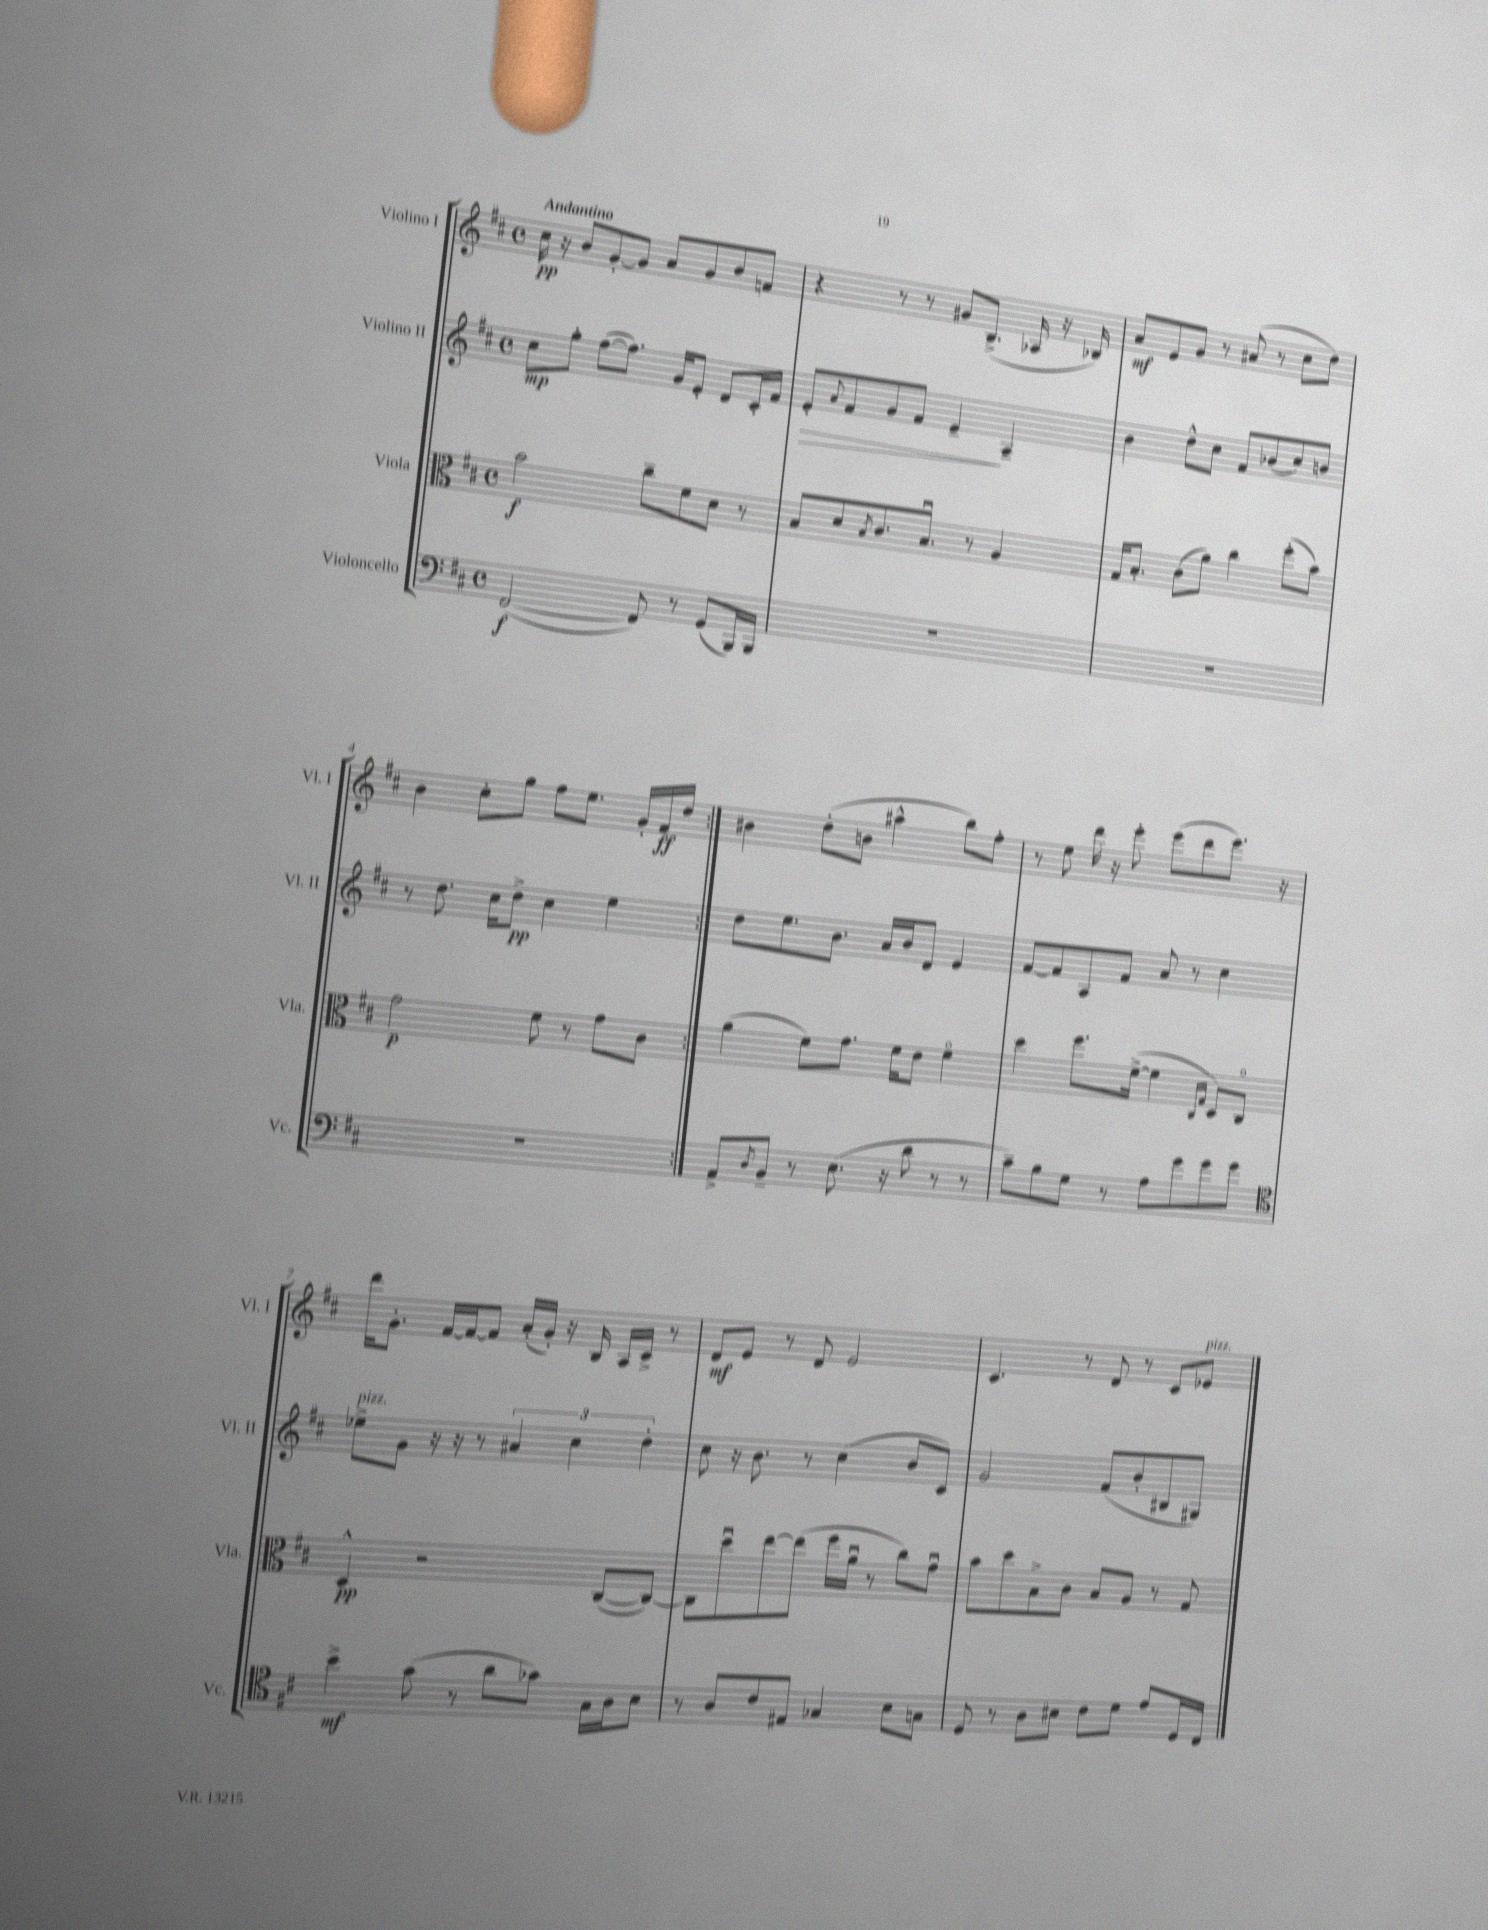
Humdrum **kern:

**kern	**dynam	**kern	**dynam	**kern	**dynam	**kern	**dynam
*part4	*part4	*part3	*part3	*part2	*part2	*part1	*part1
*staff4	*staff4	*staff3	*staff3	*staff2	*staff2	*staff1	*staff1
*I"Violoncello	*	*I"Viola	*	*I"Violino II	*	*I"Violino I	*
*I'Vc.	*	*I'Vla.	*	*I'Vl. II	*	*I'Vl. I	*
*clefF4	*	*clefC3	*	*clefG2	*	*clefG2	*
*k[f#c#]	*	*k[f#c#]	*	*k[f#c#]	*	*k[f#c#]	*
*M4/4	*	*M4/4	*	*M4/4	*	*M4/4	*
*met(c)	*	*met(c)	*	*met(c)	*	*met(c)	*
=1	=1	=1	=1	=1	=1	=1	=1
!	!	!	!	!	!	!LO:TX:a:B:t=Andantino	!
([2FF#/	f	2b\	f	8cc#\L	mp	16cc#\	pp
.	.	.	.	.	.	16r	.
.	.	.	.	8gg'\J	.	8b/L	.
.	.	.	.	([8ff#\L	.	[8g'/	.
.	.	.	.	8.ff#\J])	.	8g/J]	.
8FF#/])	.	8cc#~\L	.	.	.	8a/L	.
.	.	.	.	16g/KL	.	.	.
8r	.	8f#\	.	8e'/J	.	8g/	.
(8GG/L	.	8d\J	.	8d/L	.	8b/	.
16BBB/L)	.	8r	.	16c#'/L	.	8fn/J	.
16BBB/JJ	.	.	.	16f#/JJ	.	.	.
=2	=2	=2	=2	=2	=2	=2	=2
!	!	!	!	!	!LO:HP:b	!	!
1r	.	8B/L	.	8e'/L	>	4r	.
.	.	.	.	8qqa/	.	.	.
.	.	8d/	.	8f#/	.	.	.
.	.	8qB/	.	.	.	.	.
.	.	8.c#/	.	8g/	.	8r	.
.	.	.	.	8f#/J	.	8r	.
.	.	8.Bu/J	.	.	.	.	.
.	.	.	.	4e~/	.	8g#X/L	.
.	.	8r	.	.	.	(8.B^/J	.
.	.	4A/	.	4A~/	]	.	.
.	.	.	.	.	.	16A-X/	.
.	.	.	.	.	.	16r	.
.	.	.	.	.	.	16B-X/)	.
=3	=3	=3	=3	=3	=3	=3	=3
1r	.	16G/KL	.	4b\	.	8a/L	mf
.	.	8.B'/J	.	.	.	.	.
.	.	.	.	.	.	8e/	.
.	.	(8c#\L	.	8dd^^\L	.	8g/J	.
.	.	8a\J)	.	8cc#\J	.	8r	.
.	.	4cc#\	.	8f#/L	.	(8a#X/	.
.	.	.	.	(8b-X/	.	8r	.
.	.	(8ff#'\L	.	8cc#/)	.	8cc#\L	.
.	.	8b\J)	.	8bn/J	.	8dd\J)	.
!!LO:LB:g=z
=4	=4	=4	=4	=4	=4	=4	=4
1r	.	2g\	p	8r	.	4b\	.
.	.	.	.	8.dd\	.	.	.
.	.	.	.	.	.	8cc#'\L	.
.	.	.	.	16cc#\KL	.	.	.
.	.	.	.	8dd^\J	pp	8gg\J	.
.	.	8f#\	.	4cc#\	.	8ff#\L	.
.	.	8r	.	.	.	8.ee\J	.
.	.	8g\L	.	4ee\	.	.	.
.	.	.	.	.	.	16g'/LL	.
.	.	8c#\J	.	.	.	16f#/	ff
.	.	.	.	.	.	16dd/JJ	.
=5:|!	=5:|!	=5:|!	=5:|!	=5:|!	=5:|!	=5:|!	=5:|!
8AA^/L	.	(4a\	.	8dd\L	.	4b#X\	.
8qD/	.	.	.	.	.	.	.
8BB~/J	.	.	.	8.ee\	.	.	.
8r	.	8f#\L)	.	.	.	(8dd'\L	.
.	.	.	.	8.b\J	.	.	.
(8.E\	.	8.g\J	.	.	.	8bn\J	.
.	.	.	.	16a/LL	.	4aa#X^^\	.
16r	.	16f#\KL	.	16b/J	.	.	.
8d\	.	8e\J	.	8d/J	.	.	.
8r	.	4f#\	.	4e/	.	8bb\L)	.
8r	.	.	.	.	.	8ff#'\J	.
=6	=6	=6	=6	=6	=6	=6	=6
8c#~\L)	.	4dd\	.	[8f#/L	.	8r	.
8B\	.	.	.	8f#/]	.	8ee\	.
8G\J	.	8.ff#\L	.	8A/	.	16ddd\	.
.	.	.	.	.	.	16r	.
8r	.	.	.	8f#/J	.	8eee'\	.
.	.	([16f#^\Jk	.	.	.	.	.
8A\L	.	4f#\]	.	8a/	.	(8eee\L	.
8g\	.	.	.	8r	.	8ddd\	.
.	.	16qqC#/LL	.	.	.	.	.
.	.	16qqG/JJ	.	.	.	.	.
8g\	.	8D/L)	.	4cc#\	.	8.eee\J)	.
8g\J	.	8C#/J	.	.	.	.	.
.	.	.	.	.	.	16r	.
!!LO:LB:g=z
=7	=7	=7	=7	=7	=7	=7	=7
*clefC4	*	*	*	*	*	*	*
!	!	!	!	!LO:TX:a:i:t=pizz.	!	!	!
4b^\	mf	4D^^/	pp	8ee-X^\L	.	16ddd\KL	.
.	.	.	.	.	.	8.g'\J	.
.	.	.	.	8g\J	.	.	.
(8g\	.	2r	.	16r	.	[16f#/LL	.
.	.	.	.	16r	.	16f#/J_	.
8r	.	.	.	8r	.	8f#/J]	.
8a\L	.	.	.	6a#X/	.	(16a'/LL	.
.	.	.	.	.	.	16g'/JJ)	.
8g-X\J)	.	.	.	.	.	16r	.
.	.	.	.	6cc#\	.	.	.
.	.	.	.	.	.	16B/	.
16G\LL	.	([8C#/L	.	.	.	16A/LL	.
16A\J	.	.	.	.	.	16c#^/JJ	.
.	.	.	.	6dd'\	.	.	.
8B\J	.	8C#/J_)	.	.	.	8r	.
=8	=8	=8	=8	=8	=8	=8	=8
8r	.	8C#\L]	.	8cc#\	.	8d/L	mf
8A/L	.	8ddu\	.	16r	.	8e/J	.
.	.	.	.	8.b\	.	.	.
8c#/	.	[8ee\	.	.	.	8r	.
8E#X/J	.	(8ee\J]	.	8r	.	8d/	.
4G-X/	.	16ff#\LL	.	(4cc#\	.	2e/	.
.	.	16au\JJ	.	.	.	.	.
.	.	8r	.	.	.	.	.
8B\L	.	8cc#\L)	.	8b/L	.	.	.
8Gn\J	.	8gu\J	.	8c#/J)	.	.	.
=9	=9	=9	=9	=9	=9	=9	=9
8D/	.	8b\L	.	2g/	.	4.c#/	.
8r	.	8dd\	.	.	.	.	.
8A\L	.	8B^\	.	.	.	.	.
8B#X\J	.	8c#\J	.	.	.	8r	.
8c#\L	.	8B/L	.	(8f#/L	.	8d/	.
8d\J	.	8A/J	.	8b'/	.	8r	.
8e/L	.	8r	.	8B#X/	.	8c#/L	.
!	!	!	!	!	!	!LO:TX:a:i:t=pizz.	!
16D/L	.	8G/	.	8G#X/J)	.	8e-X/J	.
16C#/JJ	.	.	.	.	.	.	.
==	==	==	==	==	==	==	==
*-	*-	*-	*-	*-	*-	*-	*-
